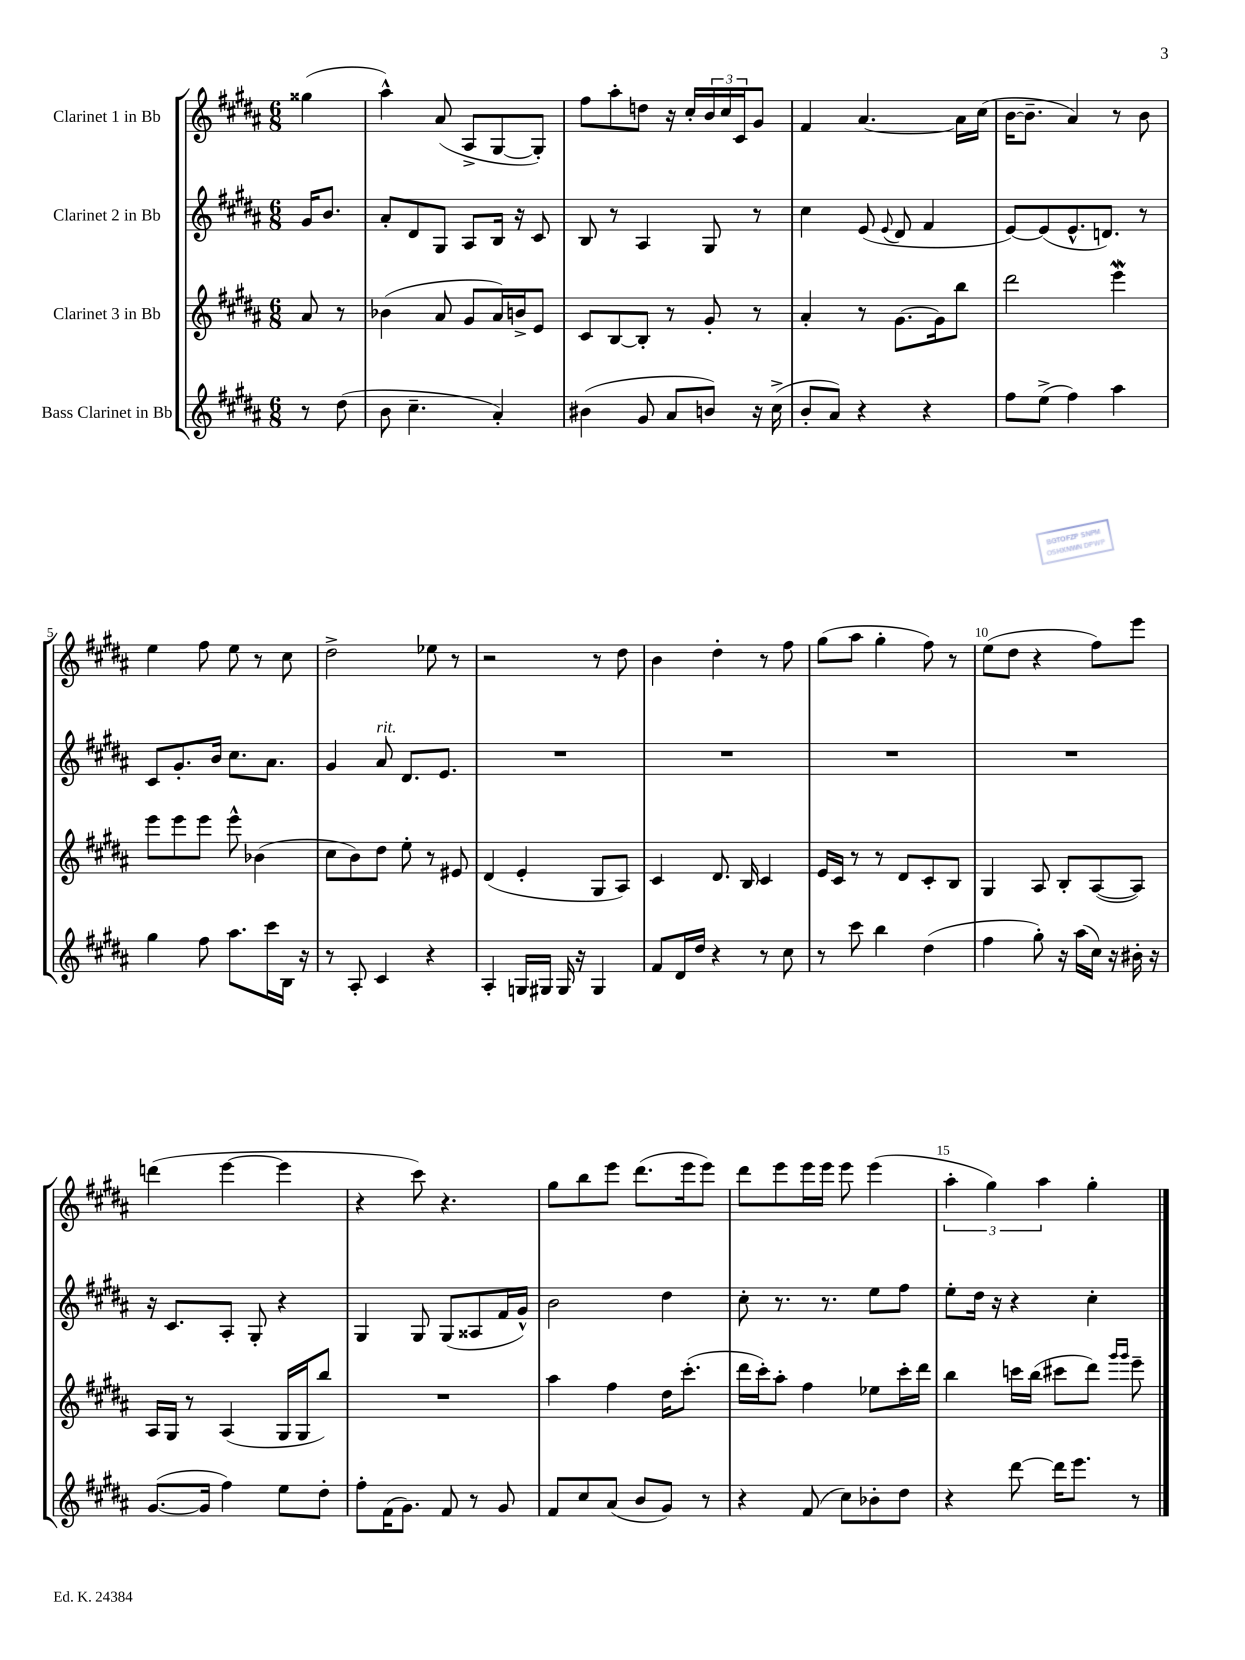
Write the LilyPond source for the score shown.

<<
\new StaffGroup <<
\new Staff = "s0" \with { instrumentName = "Clarinet 1 in Bb" } {
    \clef treble \key b \major \numericTimeSignature \time 6/8 \partial 4
    gisis''4( |
    ais''4-^) ais'8( ais8-> gis8~ gis8-.) |
    fis''8 ais''8-. d''8 r16 cis''16-. \tuplet 3/2 { b'16 cis''16 cis'16 } gis'8 |
    fis'4 ais'4.~ ais'16 cis''16( |
    b'16~ b'8.-- ais'4) r8 b'8 |
    e''4 fis''8 e''8 r8 cis''8 |
    dis''2-> ees''8 r8 |
    r2 r8 dis''8 |
    b'4 dis''4-. r8 fis''8 |
    gis''8( ais''8 gis''4-. fis''8) r8 |
    e''8( dis''8 r4 fis''8) e'''8 |
    d'''4( e'''4~ e'''4 |
    r4 cis'''8) r4. |
    gis''8 b''8 e'''8 dis'''8.( e'''16 e'''8) |
    dis'''8 e'''8 e'''16 e'''16 e'''8 e'''4( |
    \tuplet 3/2 { ais''4-. gis''4) ais''4 } gis''4-. \bar "|." |
}
\new Staff = "s1" \with { instrumentName = "Clarinet 2 in Bb" } {
    \clef treble \key b \major \numericTimeSignature \time 6/8 \partial 4
    gis'16 b'8. |
    ais'8-. dis'8 gis8 ais8 b16 r16 cis'8 |
    b8 r8 ais4 gis8 r8 |
    cis''4 e'8( \appoggiatura { e'8 } dis'8 fis'4 |
    e'8~) e'8( e'8.-^ d'8.) r8 |
    cis'8 gis'8.-. b'16 cis''8. ais'8. |
    gis'4 ais'8^\markup { \italic "rit." } dis'8. e'8. |
    R2. |
    R2. |
    R2. |
    R2. |
    r16 cis'8. ais8-. gis8-. r4 |
    gis4 gis8 gis8( aisis8 fis'16 gis'16-^) |
    b'2 dis''4 |
    cis''8-. r8. r8. e''8 fis''8 |
    e''8-. dis''16 r16 r4 cis''4-. \bar "|." |
}
\new Staff = "s2" \with { instrumentName = "Clarinet 3 in Bb" } {
    \clef treble \key b \major \numericTimeSignature \time 6/8 \partial 4
    ais'8 r8 |
    bes'4( ais'8 gis'8 ais'16) b'16-> e'8 |
    cis'8 b8~ b8-. r8 gis'8-. r8 |
    ais'4-. r8 gis'8.~ gis'16 b''8 |
    dis'''2 e'''4\mordent |
    e'''8 e'''8 e'''8 e'''8-^ bes'4( |
    cis''8 b'8) dis''8 e''8-. r8 eis'8 |
    dis'4( e'4-. gis8 ais8) |
    cis'4 dis'8. b16 cis'4 |
    e'16 cis'16 r8 r8 dis'8 cis'8-. b8 |
    gis4 ais8 b8-. ais8~( ais8) |
    ais16 gis16 r8 ais4( gis16 gis16 b''8) |
    R2. |
    ais''4 fis''4 dis''16 cis'''8.-.( |
    dis'''16 cis'''16-.) ais''8-. fis''4 ees''8 cis'''16-. dis'''16 |
    b''4 c'''16 b''16( cis'''8 dis'''8) \grace { gis'''16 gis'''16 } e'''8-- \bar "|." |
}
\new Staff = "s3" \with { instrumentName = "Bass Clarinet in Bb" } {
    \clef treble \key b \major \numericTimeSignature \time 6/8 \partial 4
    r8 dis''8( |
    b'8 cis''4.-- ais'4-.) |
    bis'4( gis'8 ais'8 b'8) r16 cis''16->( |
    b'8-. ais'8) r4 r4 |
    fis''8 e''8->( fis''4) ais''4 |
    gis''4 fis''8 ais''8. cis'''16 b16 r16 |
    r8 ais8-. cis'4 r4 |
    ais4-. g16 gis16 gis16 r16 gis4 |
    fis'8 dis'16 dis''16 r4 r8 cis''8 |
    r8 cis'''8 b''4 dis''4( |
    fis''4 gis''8-.) r16 ais''16( cis''16) r16 bis'16-. r16 |
    gis'8.~( gis'16 fis''4) e''8 dis''8-. |
    fis''8-. fis'16( gis'8.) fis'8 r8 gis'8 |
    fis'8 cis''8 ais'8( b'8 gis'8) r8 |
    r4 fis'8( cis''8) bes'8-. dis''8 |
    r4 dis'''8~ dis'''16 e'''8. r8 \bar "|." |
}
>>
>>
\layout { \context { \Score \override BarNumber.break-visibility = ##(#f #t #t) barNumberVisibility = #(every-nth-bar-number-visible 5) } }
